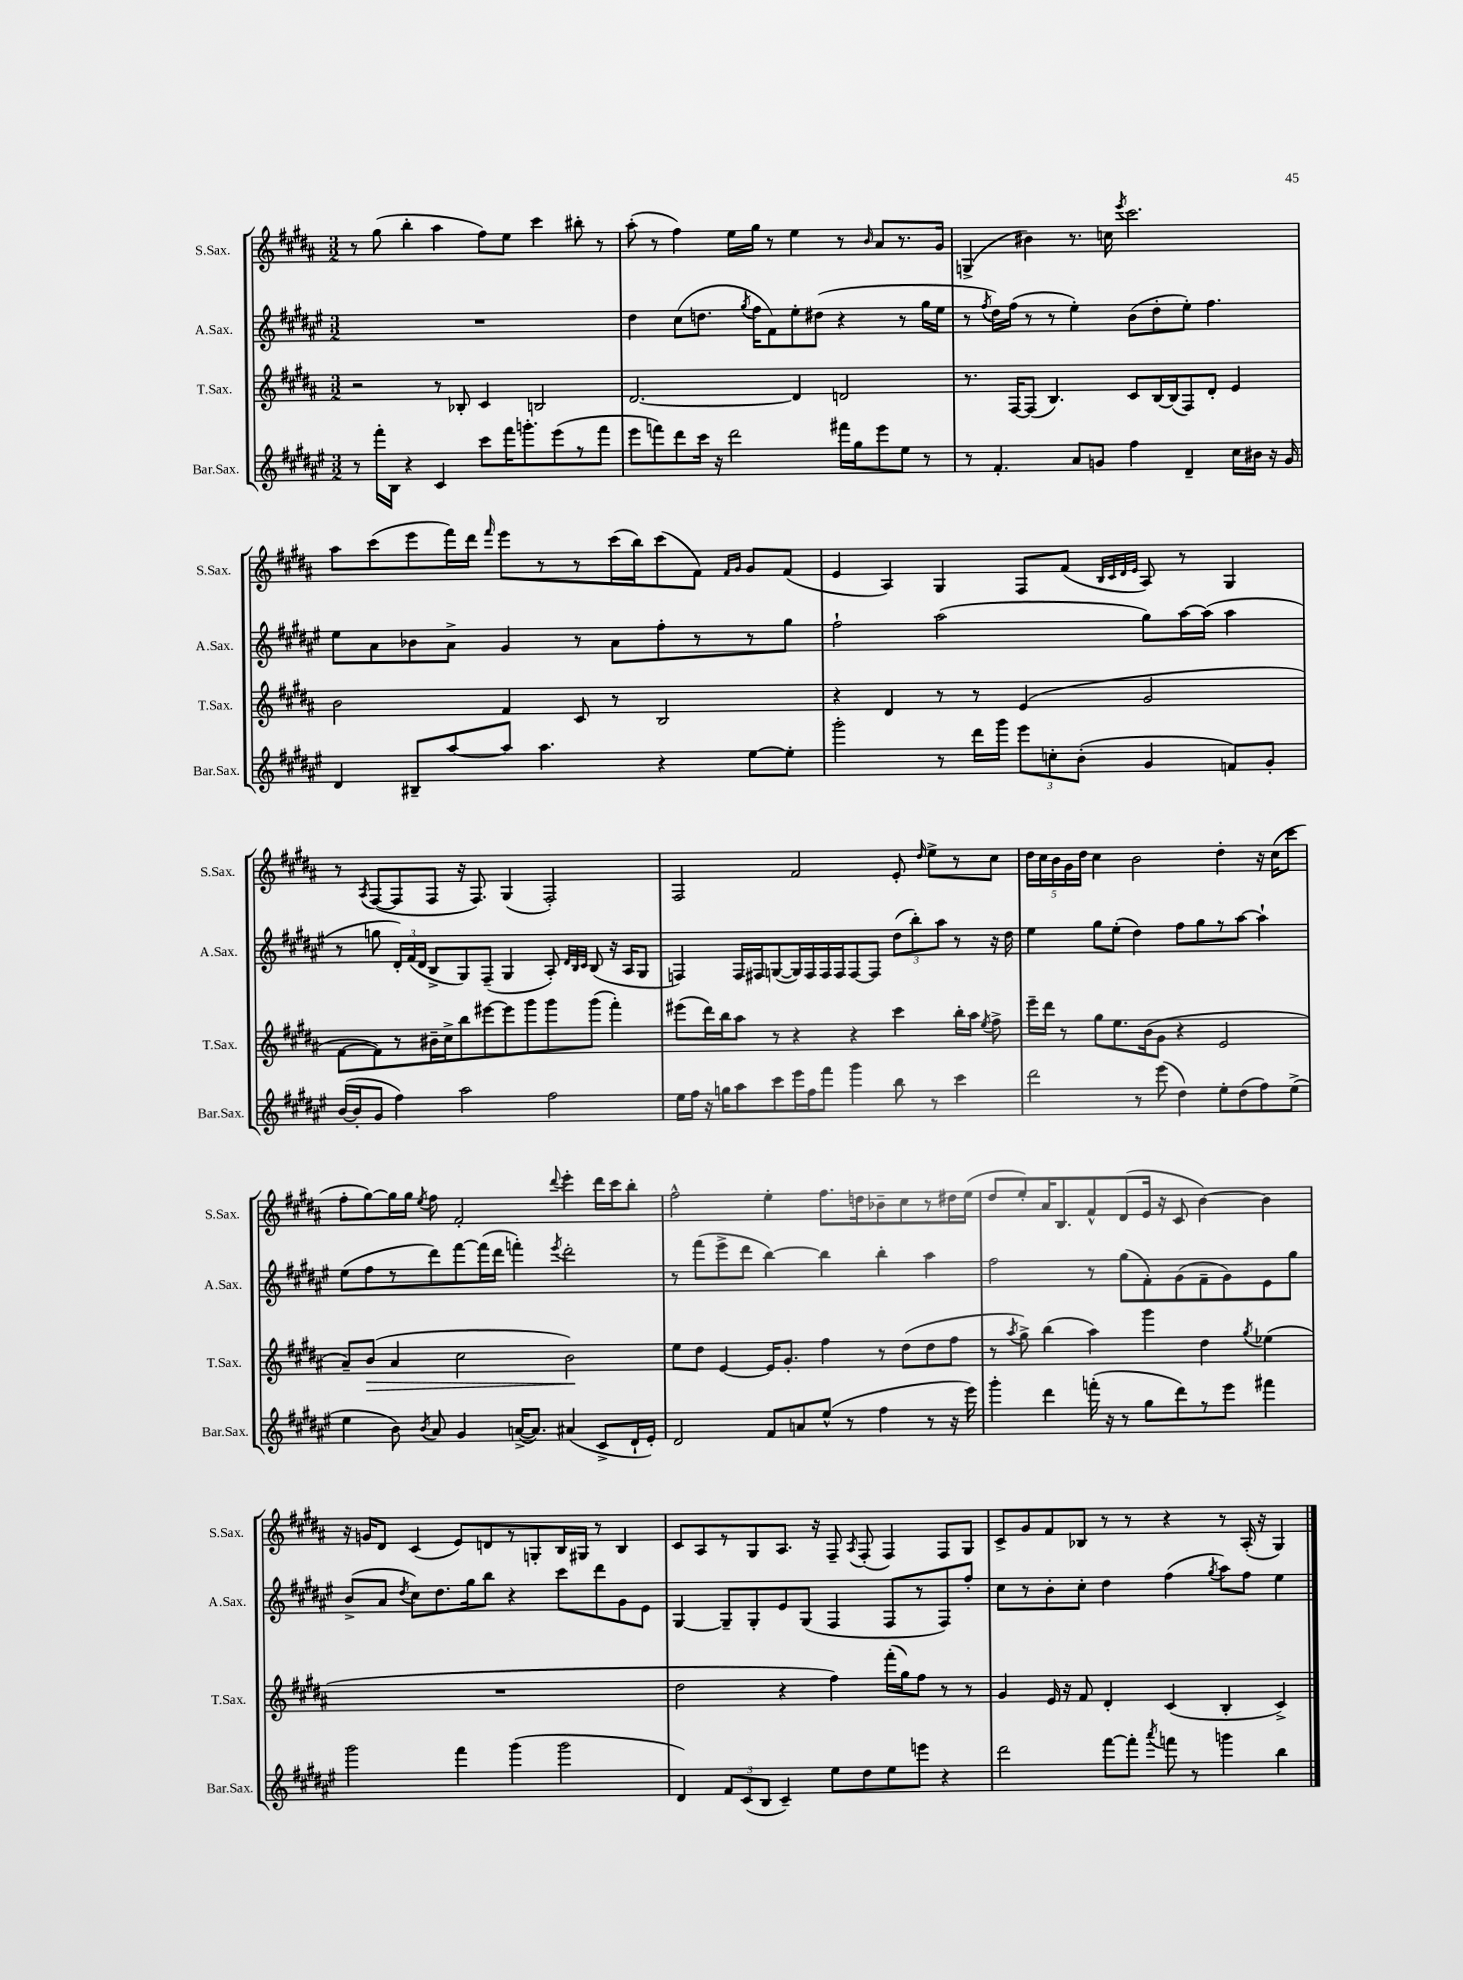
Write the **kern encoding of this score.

**kern	**kern	**kern	**kern
*staff4	*staff3	*staff2	*staff1
*clefG2	*clefG2	*clefG2	*clefG2
*k[f#c#g#d#a#e#]	*k[f#c#g#d#a#]	*k[f#c#g#d#a#e#]	*k[f#c#g#d#a#]
*M3/2	*M3/2	*M3/2	*M3/2
8r	2r	1.r	8r
16fff#'\LL	.	.	(8gg#\
16B\JJ	.	.	.
4r	.	.	4bb'\
4c#/	8r	.	4aa#\
.	8B-'/	.	.
8ccc#\L	4c#/	.	8ff#\L)
16fff#\K	.	.	8ee\J
8.ggg'\	.	.	.
.	2B/	.	4ccc#\
(8eee#\	.	.	.
8r	.	.	8bb#'\
8fff#\J	.	.	8r
=	=	=	=
8eee#\L	[2.d#/	4dd#\	(8aa#'\
8fff\)	.	.	8r
8ddd#\	.	(8cc#\L	4ff#\)
16ccc#\Jk	.	8.dd\J	.
16r	.	.	.
2ddd#\	.	.	16ee\LL
.	.	8qgg#/	.
.	.	16ff#\LK	16gg#\JJ
.	.	8f#\)	8r
.	4d#/]	8ee#'\	4ee\
.	.	(8dd#\J	.
16fff#\LL	2d/	4r	8r
16gg#\J	.	.	.
.	.	.	16qqb/
8eee#\	.	.	8a#/L
8ee#\J	.	8r	8.r
8r	.	16gg#\LL	.
.	.	16ee#\JJ	16g#/Jk
=	=	=	=
8r	8.r	8r	(4G^/
.	.	8qff#/	.
4.f#'/	.	16dd#\LL)	.
.	[16F#/LK	(16ff#\JJ	.
.	(8F#/]J	8r	4b#\)
.	4.B/)	8r	.
8a#/L	.	4ee#'\)	8.r
8g/J	.	.	.
.	.	.	16cc\
.	.	.	8qeee/
4ff#\	8c#/L	(8b\L	2.ccc#\
.	[16B/L	8dd#'\	.
.	(16B/]J	.	.
4d#~/	8F#/)	8ee#'\J)	.
.	8d#'/J	4.ff#\	.
16cc#\LL	4e/	.	.
16b#\JJ	.	.	.
16r	.	.	.
16g/	.	.	.
=	=	=	=
4d#/	2b\	8ee#\L	8aa#\L
.	.	8a#\	(8ccc#\
8B#~/L	.	8b-\	8eee\
[8aa#/	.	8a#^\J	16fff#\L)
.	.	.	16ddd#\JJ
.	.	.	16qqfff#/
8aa#/]J	4f#/	4g#/	8eee\L
4.aa#\	.	.	8r
.	8c#/	8r	8r
.	8r	8a#\L	(16ccc#\L
.	.	.	16bb\J)
4r	2B/	8ff#'\	(8ccc#\
.	.	8r	8f#\J)
.	.	.	16qqf#/LL
.	.	.	16qqg#/JJ
[8ee#\L	.	8r	8g#/L
8ee#'\]J	.	8gg#\J	(8f#/J
=	=	=	=
2ggg#'\	4r	2ff#`\	4e/
.	4d#/	.	4A#/)
8r	8r	(2aa#\	4G#/
16ddd#\LL	8r	.	.
16ggg#\JJ	.	.	.
12eee#\L	(4e/	.	8F#/L
12cc'\	.	.	.
.	.	.	(8f#/J
(12b'\J	.	.	.
.	.	.	32qqB/LLL
.	.	.	32qqc#/
.	.	.	32qqd#/
.	.	.	32qqe/JJJ
4g#/	2g#/	8gg#\L)	8A#/)
.	.	[16aa#\L	8r
.	.	(16aa#\]JJ	.
8f/L)	.	4aa#\	4G#/
8g#'/J	.	.	.
=	=	=	=
([16b/LL	[8f#\L	8r	8r
16b'/]J	.	.	.
.	.	.	8qA#/
8g#/J	8f#\])	8gg\	([8F#/L
4ff#\)	8r	24d#'/LL)	8F#/]
.	.	(24f#/	.
.	.	24d#/JJ	.
.	16b#~\L	8B^/L	8F#/J
.	16cc#^\J	.	.
2aa#\	8bb\	8G#/)	16r
.	.	.	8.F#/)
.	[8eee#\	(8F#~/J	.
.	8eee#\]	4G#/	(4G#/
.	8ggg#\	.	.
2ff#\	8ggg#\	8A#'/)	2F#'/)
.	.	32qqd#/LLL	.
.	.	32qqB/	.
.	.	32qqc#/JJJ	.
.	(8ggg#\J	(8B/	.
.	4fff#'\)	16r	.
.	.	16A#/LK	.
.	.	8G#/J	.
=	=	=	=
16ee#\LL	(8eee#\L	4F/)	2F#/
16ff#\JJ	.	.	.
16r	16ddd#\L)	.	.
16gg\LK	16bb\J	.	.
8aa#\	8aa#\J	16F/LL	.
.	.	16F#/J	.
8ccc#\	8r	([8G/	.
16eee#\L	4r	16G/]L)	2f#/
16ff#\J	.	16F#/	.
8fff#\J	.	16F#/	.
.	.	16F#/J	.
4ggg#\	4r	[8F#/	.
.	.	8F#/]J	.
8bb\	4ccc#\	(12dd#\L	8e'/
.	.	12bb'\)	.
.	.	.	16qqdd#/
8r	.	.	8ee^\L
.	.	12aa#\J	.
4ccc#\	16bb'\LL	8r	8r
.	16aa#\JJ	.	.
.	8qee/	.	.
.	8ff#^\	16r	8cc#\J
.	.	16dd#\	.
=	=	=	=
2ddd#\	16eee~\LL	4ee#\	20dd#\LL
.	.	.	20cc#\
.	16ddd#\JJ	.	.
.	.	.	20b\
.	8r	.	.
.	.	.	20g#\
.	.	.	20dd#\JJ
.	8gg#\L	8gg#\L	4cc#\
.	8.ee\	(8ee#'\J	.
8r	.	4dd#\)	2b\
.	(16b\k	.	.
(8eee#\	8g#\J	.	.
4dd#\)	4r	8ff#\L	.
.	.	8gg#\	.
8ee#'\L	2e/	8r	4dd#'\
(8dd#\	.	[8aa#\J	.
8ff#\)	.	4aa#`\]	16r
.	.	.	(16cc#\LK
(8ee#^\J	.	.	8ccc#\J
=	=	=	=
4ee#\	8a#~/L)	(8ee#\L	8ff#'\L
.	(8b/J	8ff#\	[8gg#\)
8b\)	4a#/	8r	16gg#\]L
.	.	.	16gg#\JJ
8qb/	.	.	8qee/
8a#/	.	8ddd#\)	8ff#\
4g#/	2cc#\	[8fff#\	2f#'/
.	.	(16fff#\]L	.
.	.	16ddd#\JJ	.
([16a^/LK	.	4fff'\)	.
8.a/]J)	.	.	.
.	.	8qeee#/	8qqddd#/
(4a#/	2b\)	2ddd#'\	4eee'\
8c#^/L	.	.	16ddd#\LL
.	.	.	16ccc#\J
16d#`/L	.	.	8bb'\J
16e#'/JJ)	.	.	.
=	=	=	=
2d#/	8ee\L	8r	2ff#^^\
.	8dd#\J	(8fff#\L	.
.	[4e/	8eee#^\	.
.	.	8ddd#\J	.
8f#/L	16e/]LK	[4bb\)	4ee'\
.	8.g#'/J	.	.
8a/	.	.	.
(8ee#^^/J	4ff#\	4bb\]	8.ff#\L
8r	.	.	.
.	.	.	16dd\k
4ff#\	8r	4bb'\	8b-~\
.	(8dd#\L	.	8cc#\
8r	8dd#\	4aa#\	8r
16r	8ff#\J	.	16dd#\L
16eee#\)	.	.	(16ee\JJ
=	=	=	=
4ggg#'\	8r	2ff#\	8dd#/L
.	8qaa#/	.	.
.	8gg#^\)	.	8ee'/)
4ddd#\	(4bb\	.	16a#/K
.	.	.	8.B/
(16fff'\	4aa#\)	8r	8f#^^/
16r	.	.	.
8r	.	(8gg#\L	(8d#/
8gg#\L	4ggg#\	8f#'\)	16e/Jk
.	.	.	16r
8ddd#\)	.	(8g#\	8c#/
8r	4dd#\	8f#~\	[4b\)
8eee#\J	.	8g#\)	.
.	8qgg#/	.	.
4fff#\	(4ee-\	8e#\	4b\]
.	.	8gg#\J	.
=	=	=	=
2ggg#\	1.r	(8b^/L	16r
.	.	.	16g/LK
.	.	8a#/J	8d#/J
.	.	8qdd#/	.
.	.	8cc#\L)	(4c#/
.	.	8.dd#\	.
4fff#\	.	.	8e/L)
.	.	16gg#\k	.
.	.	8bb\J	8d/
(4ggg#\	.	4r	8r
.	.	.	8G'/
2ggg#\	.	8ccc#\L	16B/L
.	.	.	16G#/JJ
.	.	8ddd#\	8r
.	.	8g#\	4B/
.	.	8e#\J	.
=	=	=	=
4d#/)	2dd#\	[4G#/	8c#/L
.	.	.	8A#/
12f#/L	.	8G#~/]L	8r
(12c#/	.	.	.
.	.	8G#'/	8G#/
12B/J	.	.	.
4c#~/)	4r	8e#/	8.A#/J
.	.	(8G#/J	.
.	.	.	16r
8ee#\L	4ff#\)	4F#/	8F#~/
.	.	.	8qA#/
8dd#\	.	.	(8F#'/
8ee#\	(16fff#'\LL	8F#/L	4F#/)
.	16gg#\J)	.	.
8eee\J	8ff#\J	8r	.
4r	8r	8F#/)	8F#/L
.	8r	8ff#'/J	8G#/J
=	=	=	=
2ddd#\	4g#/	8cc#\L	8c#^/L
.	.	8r	8g#/
.	16e/	8b'\	8f#/
.	16r	.	.
.	8f#/	8cc#'\J	8B-/J
[8fff#\L	4d#'/	4dd#\	8r
8fff#'\]J	.	.	8r
8qaaa#/	.	.	.
8fff\	(4c#/	(4ff#\	4r
8r	.	.	.
.	.	8qgg#/	.
4ggg\	4B'/	8aa#\L)	8r
.	.	8ff#\J	(16A#'/
.	.	.	16r
4bb\	4c#^/)	4ee#\	4G#/)
==	==	==	==
*-	*-	*-	*-
